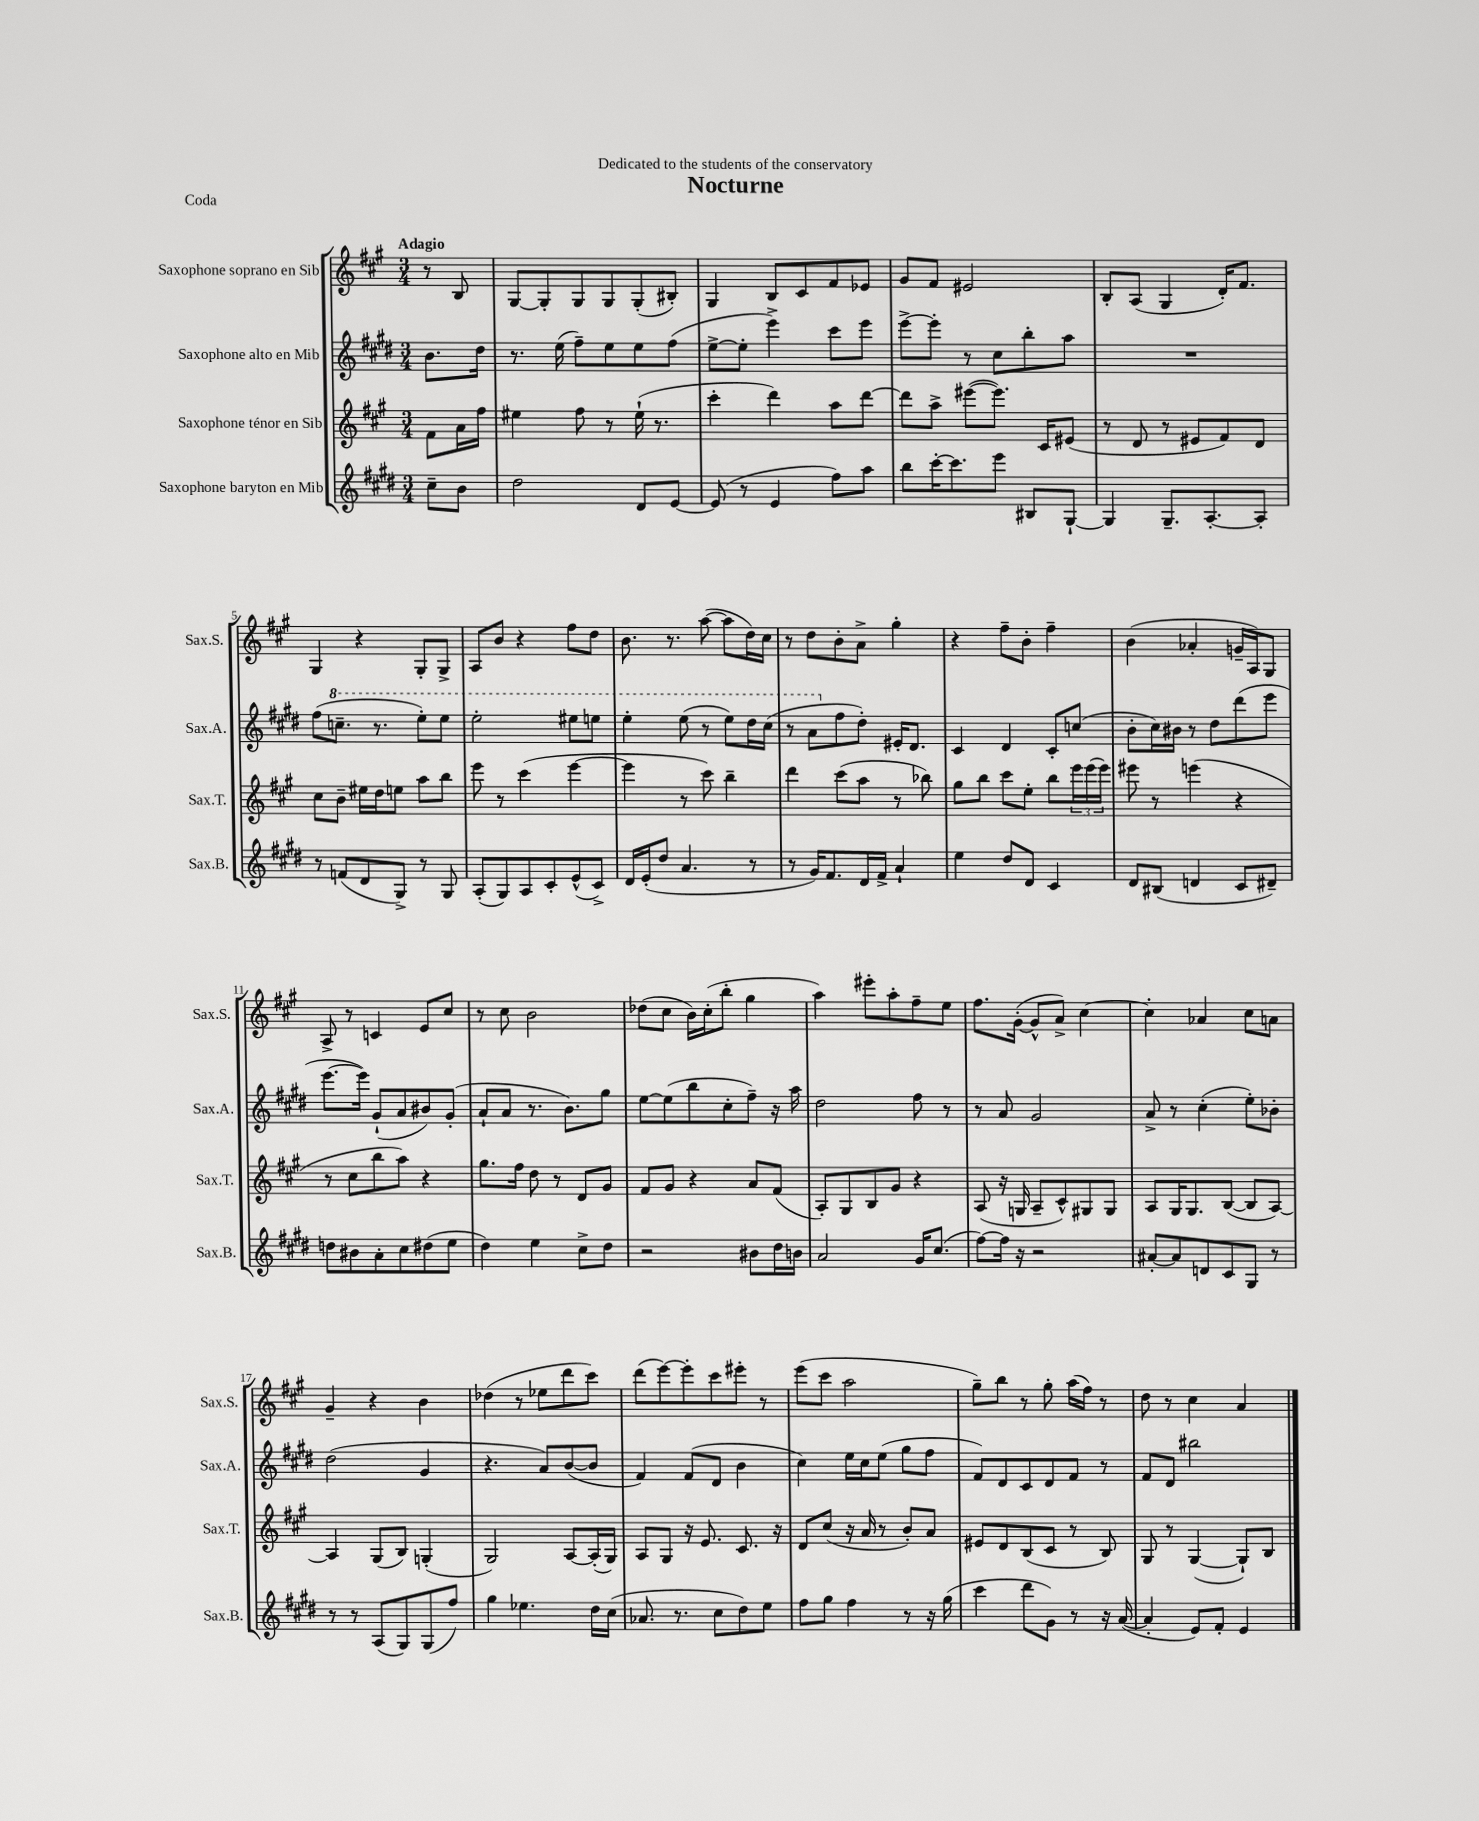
\header { title = "Nocturne" dedication = "Dedicated to the students of the conservatory" piece = "Coda" }
<<
\new StaffGroup <<
\new Staff = "s0" \with { instrumentName = "Saxophone soprano en Sib" shortInstrumentName = "Sax.S." } {
    \clef treble \key a \major \numericTimeSignature \time 3/4 \partial 4 \tempo "Adagio"
    r8 b8 |
    gis8~ gis8-. gis8 gis8 gis8-.( bis8-.) |
    gis4 b8 cis'8 fis'8 ees'8 |
    gis'8 fis'8 eis'2 |
    b8-. a8( gis4 d'16-.) fis'8. |
    gis4 r4 gis8-. gis8-> |
    a8 b'8 r4 fis''8 d''8 |
    b'8. r8. a''8~( a''8 d''16) cis''16 |
    r8 d''8 b'8-. a'8-> gis''4-. |
    r4 fis''8-- b'8-. fis''4-- |
    b'4( aes'4-. g'16-- a16) gis8 |
    a8-> r8 c'4 e'8 cis''8 |
    r8 cis''8 b'2 |
    des''8( cis''8 b'16) cis''16-.( b''8-. gis''4 |
    a''4) eis'''8-. a''8-. fis''8-- e''8 |
    fis''8. gis'16~-.( gis'8-^ a'8->) cis''4~ |
    cis''4-. aes'4 cis''8 a'8 |
    gis'4-- r4 b'4 |
    des''4( r8 ees''8 d'''8 cis'''8) |
    d'''8( e'''8~) e'''8-. cis'''8 eis'''8-. r8 |
    e'''8( cis'''8 a''2 |
    gis''8--) b''8 r8 gis''8-. a''16( fis''16) r8 |
    d''8 r8 cis''4 a'4 \bar "|." |
}
\new Staff = "s1" \with { instrumentName = "Saxophone alto en Mib" shortInstrumentName = "Sax.A." } {
    \clef treble \key e \major \numericTimeSignature \time 3/4 \partial 4
    b'8. dis''16 |
    r8. e''16( fis''8--) e''8 e''8 fis''8( |
    e''8~-> e''8-. e'''4->) cis'''8 e'''8 |
    e'''8~-> e'''8-. r8 cis''8 b''8-. a''8 |
    R2. |
    fis''8( \ottava #1 c'''8.-- r8. e'''8-.) e'''8 |
    e'''2-. eis'''8 e'''8 |
    e'''4-. e'''8( r8 e'''8) dis'''16 cis'''16( |
    r8 a''8 \ottava #0 fis''8 dis''8-.) eis'16-. dis'8. |
    cis'4 dis'4 cis'8-. c''8( |
    b'8-. cis''16) bis'16 r8 dis''8 dis'''8( e'''8 |
    e'''8.~ e'''16) gis'8-!( a'8 bis'8) gis'8-.( |
    a'8-! a'8 r8. b'8.) gis''8 |
    e''8~ e''8( b''8 cis''8-. fis''8--) r16 a''16 |
    dis''2 fis''8 r8 |
    r8 a'8 gis'2 |
    a'8-> r8 cis''4-.( e''8-.) bes'8-. |
    dis''2( gis'4 |
    r4. a'8) b'8~( b'8 |
    fis'4) fis'8( dis'8 b'4 |
    cis''4) e''16 cis''16 e''8( gis''8 fis''8 |
    fis'8) dis'8 cis'8 dis'8 fis'8 r8 |
    fis'8 dis'8 bis''2 \bar "|." |
}
\new Staff = "s2" \with { instrumentName = "Saxophone ténor en Sib" shortInstrumentName = "Sax.T." } {
    \clef treble \key a \major \numericTimeSignature \time 3/4 \partial 4
    fis'8 a'16 fis''16 |
    eis''4 fis''8 r8 eis''16-!( r8. |
    cis'''4-. d'''4) a''8 d'''8~ |
    d'''8 a''8-> eis'''8~( eis'''8.) cis'16 eis'8( |
    r8 d'8 r8 eis'8 fis'8) d'8 |
    cis''8 b'8-- eis''16 d''16 e''8 a''8 b''8 |
    e'''8 r8 cis'''4( e'''4~ |
    e'''4 r8 cis'''8) b''4-- |
    d'''4 cis'''8( a''8 r8 bes''8) |
    gis''8 b''8 cis'''8 e''8-. b''8 \tuplet 3/2 { e'''16 e'''16( e'''16) } |
    eis'''8 r8 e'''4( r4 |
    r8 cis''8 b''8 a''8) r4 |
    gis''8. fis''16 d''8 r8 d'8 gis'8 |
    fis'8 gis'8 r4 a'8 fis'8( |
    a8-.) gis8 b8 gis'8 r4 |
    a8( r16 g16 a8-- cis'8-^) gis8 gis8 |
    a8 gis16 gis8. b8~( b8 a8~) |
    a4 gis8( b8) g4-.( |
    gis2) a8~ a16-.( gis16) |
    a8 gis8 r16 e'8. cis'8. r16 |
    d'8 cis''8( r16 a'16 r8 b'8-.) a'8 |
    eis'8 d'8 b8( cis'8 r8 b8) |
    gis8 r8 gis4~( gis8-!) b8 \bar "|." |
}
\new Staff = "s3" \with { instrumentName = "Saxophone baryton en Mib" shortInstrumentName = "Sax.B." } {
    \clef treble \key e \major \numericTimeSignature \time 3/4 \partial 4
    cis''8-- b'8 |
    dis''2 dis'8 e'8~ |
    e'8( r8 e'4 fis''8) a''8 |
    b''8 cis'''16~-. cis'''8. e'''8 bis8 gis8~-! |
    gis4 gis8.-- a8.~-. a8-. |
    r8 f'8( dis'8 gis8->) r8 gis8 |
    a8-.( gis8) a8 cis'8-. e'8-^( cis'8->) |
    dis'16 e'16-.( dis''8 a'4. r8 |
    r8 gis'16) fis'8. dis'16 fis'16-> a'4-! |
    e''4 dis''8 dis'8 cis'4 |
    dis'8 bis8( d'4 cis'8 dis'8--) |
    d''8 bis'8 a'8-. cis''8 dis''8( e''8 |
    dis''4) e''4 cis''8-> dis''8 |
    r2 bis'8 dis''16 b'16 |
    a'2 gis'16 cis''8.( |
    fis''8~) fis''16 r16 r2 |
    ais'8~-. ais'8 d'8 cis'8 gis8 r8 |
    r8 r8 a8( gis8) gis8( fis''8) |
    gis''4 ees''4. dis''16 cis''16( |
    aes'8. r8. cis''8 dis''8) e''8 |
    fis''8 gis''8 fis''4 r8 r16 gis''16( |
    cis'''4 dis'''8 gis'8) r8 r16 a'16~( |
    a'4-. e'8) fis'8-. e'4 \bar "|." |
}
>>
>>
